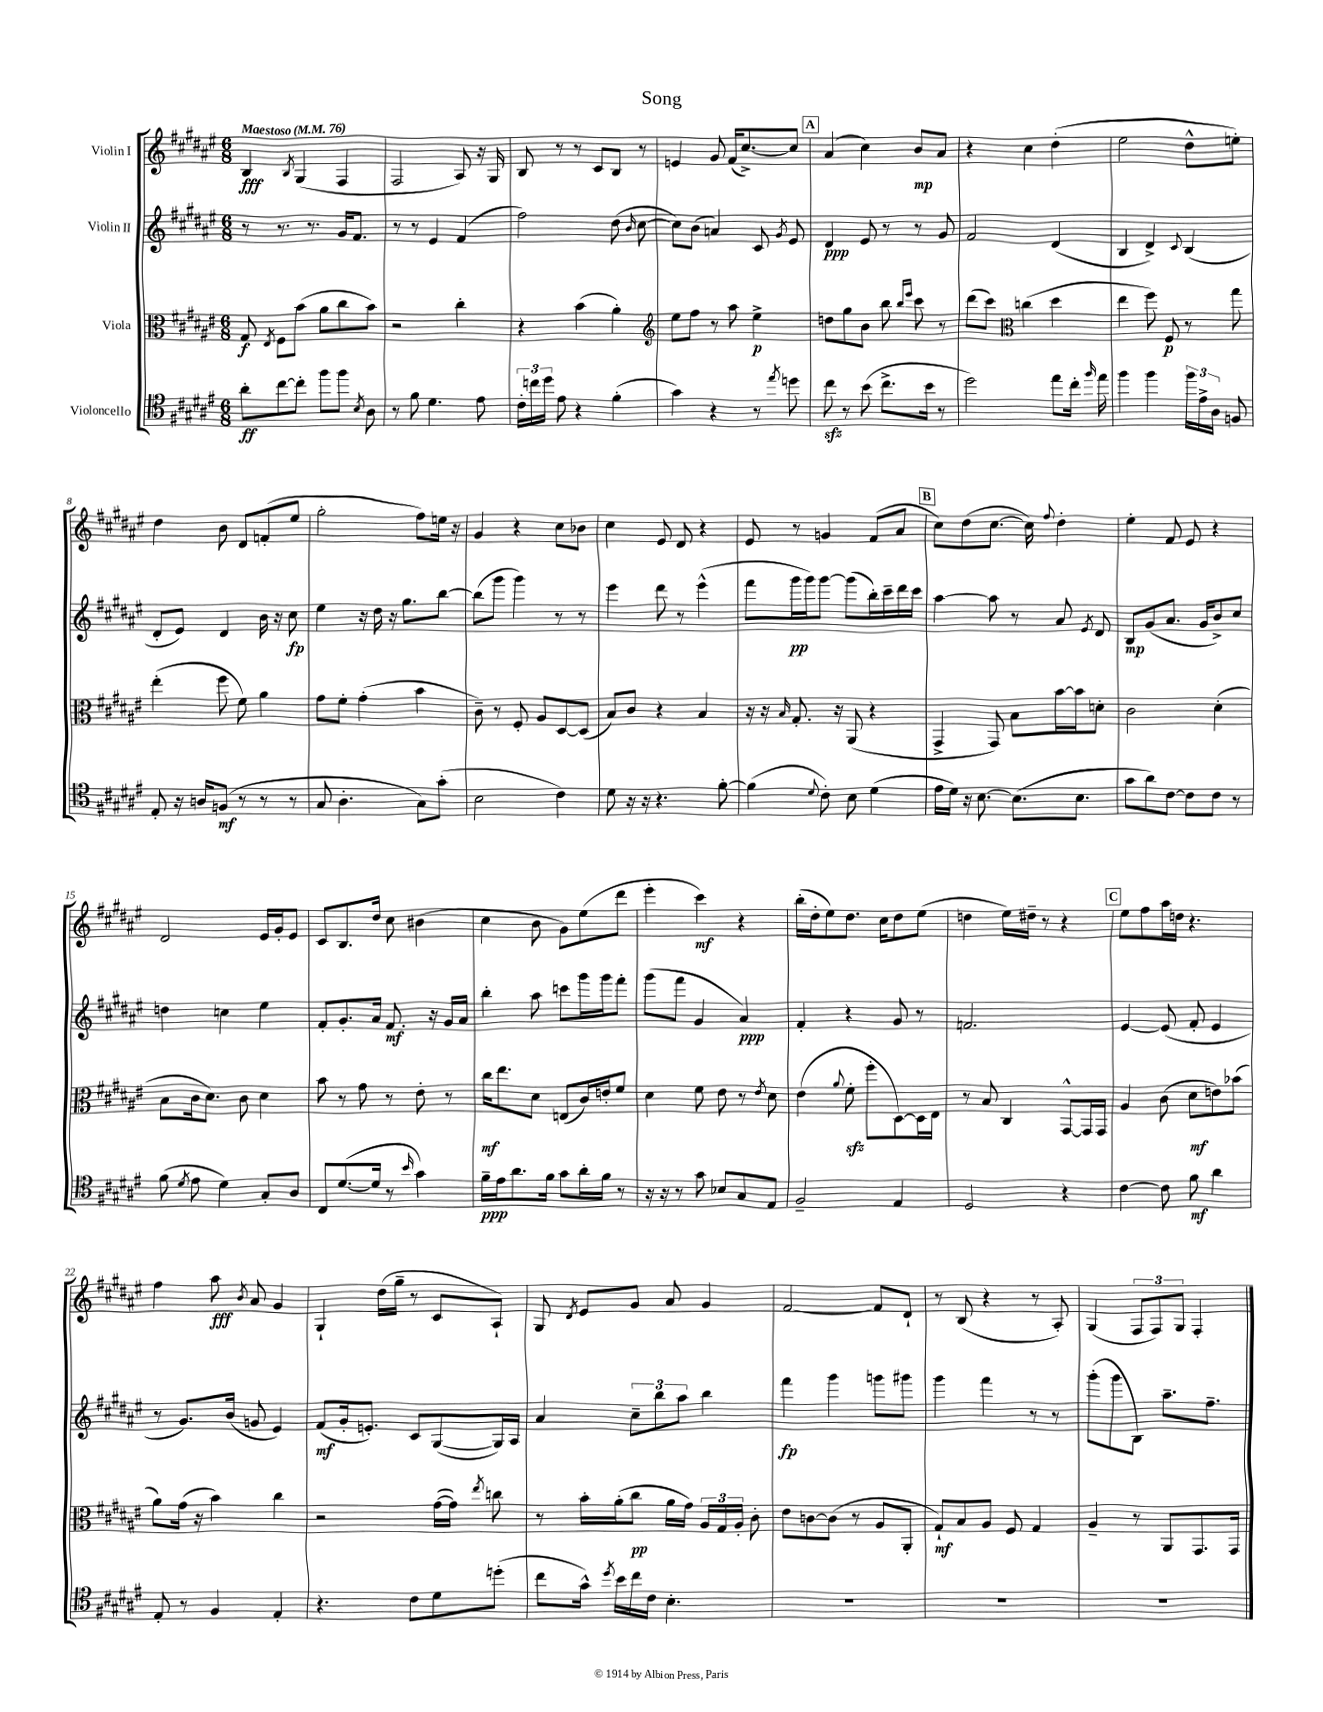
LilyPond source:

\header { title = "Song" }
<<
\new StaffGroup <<
\new Staff = "s0" \with { instrumentName = "Violin I" } {
    \clef treble \key fis \major \numericTimeSignature \time 6/8 \tempo "Maestoso" 4 = 76
    \autoBeamOff b4\fff \acciaccatura { b8 } gis4( fis4 |
    fis2 ais8) r16 gis16 |
    b8 r8 r8 cis'8[ b8] r8 |
    e'4 gis'8 fis'16[( cis''8.~->) cis''8] |
    \mark \markup { \box "A" } ais'4( cis''4) b'8[\mp ais'8] |
    r4 cis''4 dis''4-.( |
    eis''2 dis''8[-^ e''8]-.) |
    dis''4 b'8 dis'8[ f'8-.( eis''8] |
    gis''2-. fis''8[) e''16] r16 |
    gis'4 r4 cis''8[ bes'8] |
    cis''4 eis'8 dis'8 r4 |
    eis'8 r8 g'4 fis'8[( ais'8] |
    \mark \markup { \box "B" } cis''8[) dis''8( cis''8.]~ cis''16) \appoggiatura { fis''8 } dis''4-. |
    eis''4-. fis'8 eis'8 r4 |
    dis'2 eis'16[ gis'16-. eis'8] |
    cis'8[ b8. dis''16] cis''8 bis'4( |
    cis''4 b'8 gis'8[) eis''8( dis'''8] |
    eis'''4-. cis'''4\mf) r4 |
    b''16[-.( dis''16-. eis''8) dis''8.] cis''16[ dis''8 eis''8]( |
    d''4 eis''16[) dis''16]-- r8 r4 |
    \mark \markup { \box "C" } eis''8[ fis''8 ais''16 d''16] r4. |
    fis''4 ais''8\fff \acciaccatura { b'8 } ais'8 gis'4 |
    gis4-! dis''16[( gis''16]-- r8 cis'8[ ais8]-!) |
    gis8 \acciaccatura { dis'8 } eis'8[ gis'8] ais'8 gis'4 |
    fis'2~ fis'8[ dis'8]-! |
    r8 b8( r4 r8 ais8-.) |
    gis4( \tuplet 3/2 { fis8[ fis8) gis8] } fis4-. \bar "|." |
}
\new Staff = "s1" \with { instrumentName = "Violin II" } {
    \clef treble \key fis \major \numericTimeSignature \time 6/8
    \autoBeamOff r8 r8. r8. gis'16[ fis'8.] |
    r8 r8 eis'4 fis'4( |
    fis''2) dis''8( \grace { b'16 } cis''8~ |
    cis''8[) b'8]( a'4) cis'8 \acciaccatura { gis'8 } eis'8 |
    \mark \markup { \box "A" } dis'4\ppp eis'8 r8 r8 gis'8 |
    fis'2 dis'4( |
    b4 dis'4->) \appoggiatura { cis'8 } b4( |
    dis'8[-. eis'8]) dis'4 b'16 r16 cis''8\fp |
    eis''4 r16 dis''16 r16 gis''8.[ b''8]~ |
    b''8[( gis'''8] gis'''4) r8 r8 |
    eis'''4 dis'''8 r8 eis'''4-^( |
    fis'''8[ gis'''16\pp gis'''16) gis'''8]~ gis'''8[( b''16-.) cis'''16-- dis'''16 cis'''16] |
    \mark \markup { \box "B" } ais''4~ ais''8 r8 ais'8 \acciaccatura { eis'8 } dis'8 |
    b8[\mp gis'8( ais'8.] gis'16[ b'8->) cis''8] |
    d''4 c''4 eis''4 |
    fis'8[-. gis'8.-. ais'16] fis'8.\mf r16 gis'16[ ais'16] |
    b''4-. ais''8 c'''8[ gis'''16 gis'''16 fis'''8]-. |
    gis'''8[( fis'''8] gis'4 ais'4\ppp) |
    fis'4-. r4 gis'8 r8 |
    f'2. |
    \mark \markup { \box "C" } eis'4~ eis'8( fis'8-. eis'4 |
    r8 gis'8.[) b'16]( g'8 eis'4) |
    fis'8[\mf( gis'16-. e'8.]-.) cis'8[ gis8~( gis16) ais16] |
    ais'4 \tuplet 3/2 { cis''8[-- b''8 ais''8] } b''4 |
    fis'''4\fp gis'''4 g'''8[ gis'''8] |
    gis'''4 fis'''4 r8 r8 |
    gis'''8[-.( gis'''8 b8]) ais''8.[-- fis''8.]-- \bar "|." |
}
\new Staff = "s2" \with { instrumentName = "Viola" } {
    \clef alto \key fis \major \numericTimeSignature \time 6/8
    \autoBeamOff gis8\f \acciaccatura { eis8 } fis8[ b'8]( ais'8[ cis''8 b'8]) |
    r2 cis''4-. |
    r4 b'4( ais'4-.) |
    \clef treble eis''8[ fis''8] r8 ais''8 eis''4->\p |
    \mark \markup { \box "A" } d''8[ gis''8 b'8] b''8 \grace { b''16[ eis'''16] } cis'''8 r8 |
    dis'''8[( cis'''8]) \clef alto c''4( dis''4 |
    eis''4 fis''8) fis8\p r8 gis''8 |
    eis''4-.( fis''8 fis'8) ais'4 |
    gis'8[ fis'8]-. gis'4-.( b'4 |
    cis'8--) r8 fis8-. ais8[ dis8~ dis8]( |
    b8[) cis'8] r4 b4 |
    r16 r16 \grace { b16 } gis8.-. r16 ais,8( r4 |
    \mark \markup { \box "B" } gis,4-> gis,8) b8[ b'16~ b'16 d'8]-. |
    cis'2 dis'4-.( |
    b8[ cis'16 dis'8.]) cis'8 dis'4 |
    b'8 r8 gis'8 r8 eis'8-. r8 |
    cis''16[\mf eis''8. dis'8] e8[( cis'16) e'16-. fis'8] |
    dis'4 fis'8 eis'8 r8 \acciaccatura { eis'8 } dis'8 |
    eis'4( \appoggiatura { ais'8 } fis'8-.\sfz fis''8[-. dis8~) dis16 eis16] |
    r8 b8 cis4 gis,8[~-^ gis,16 gis,16] |
    \mark \markup { \box "C" } ais4 cis'8( dis'8[\mf e'8) bes'8]( |
    ais'8[) gis'16]( r16 b'4) cis''4 |
    r2 gis'16[~( gis'16]) \acciaccatura { eis''8 } c''8 |
    r8 b'16[-. ais'16-.( cis''8]\pp ais'16[ gis'16]) \tuplet 3/2 { ais16[ gis16 ais16]-. } cis'8-. |
    eis'8[ c'8~ c'8]( r8 ais8[ ais,8]-. |
    gis8[-!\mf) b8 ais8] fis8 gis4 |
    ais4-- r8 ais,8[ gis,8. gis,16] \bar "|." |
}
\new Staff = "s3" \with { instrumentName = "Violoncello" } {
    \clef tenor \key fis \major \numericTimeSignature \time 6/8
    \autoBeamOff ais'8[-.\ff cis''8~ cis''8]-. fis''8[ fis''8] \acciaccatura { b8 } ais8 |
    r8 fis'8 dis'4. eis'8 |
    \tuplet 3/2 { cis'16[-. c''16 dis''16] } eis'8 r4 fis'4-.( |
    gis'4) r4 r8 \acciaccatura { eis''8 } d''8 |
    \mark \markup { \box "A" } cis''8\sfz r8 b'8( cis''8.[-> b'16] r8 |
    dis''2) eis''8[ cis''16]-. \grace { fis''16 } eis''16 |
    fis''4 fis''4 \tuplet 3/2 { fis''16[ eis'16-> ais16] } f8 |
    eis8-. r16 a16[ f8]\mf( r8 r8 r8 |
    gis8 ais4.-. gis8[) gis'8]-.( |
    b2 cis'4) |
    dis'8 r16 r16 r4. fis'8~-. |
    fis'4( \appoggiatura { dis'8 } cis'8-.) b8 dis'4( |
    \mark \markup { \box "B" } eis'16[ dis'16]) r16 b8.~ b8.[( b8.] |
    gis'8[ ais'8) cis'8]~ cis'8[ cis'8] r8 |
    fis'8( \acciaccatura { dis'8 } eis'8 dis'4) gis8[-. ais8] |
    cis8[ dis'8.~( dis'16] r8 \grace { b'16 } gis'4) |
    fis'16[--\ppp eis'16 ais'8. fis'16] gis'8[ ais'16-. fis'16] r8 |
    r16 r16 r8 gis'8 bes8[ gis8 eis8] |
    fis2-- eis4 |
    dis2 r4 |
    \mark \markup { \box "C" } cis'4~ cis'8 fis'8\mf ais'4 |
    eis8-. r8 fis4 eis4-. |
    r4. cis'8[ dis'8 d''8]-.( |
    cis''8[ gis'16]-^) \acciaccatura { dis''8 } b'16[ cis''16 cis'16] b4.-. |
    R2. |
    R2. |
    R2. \bar "|." |
}
>>
>>
